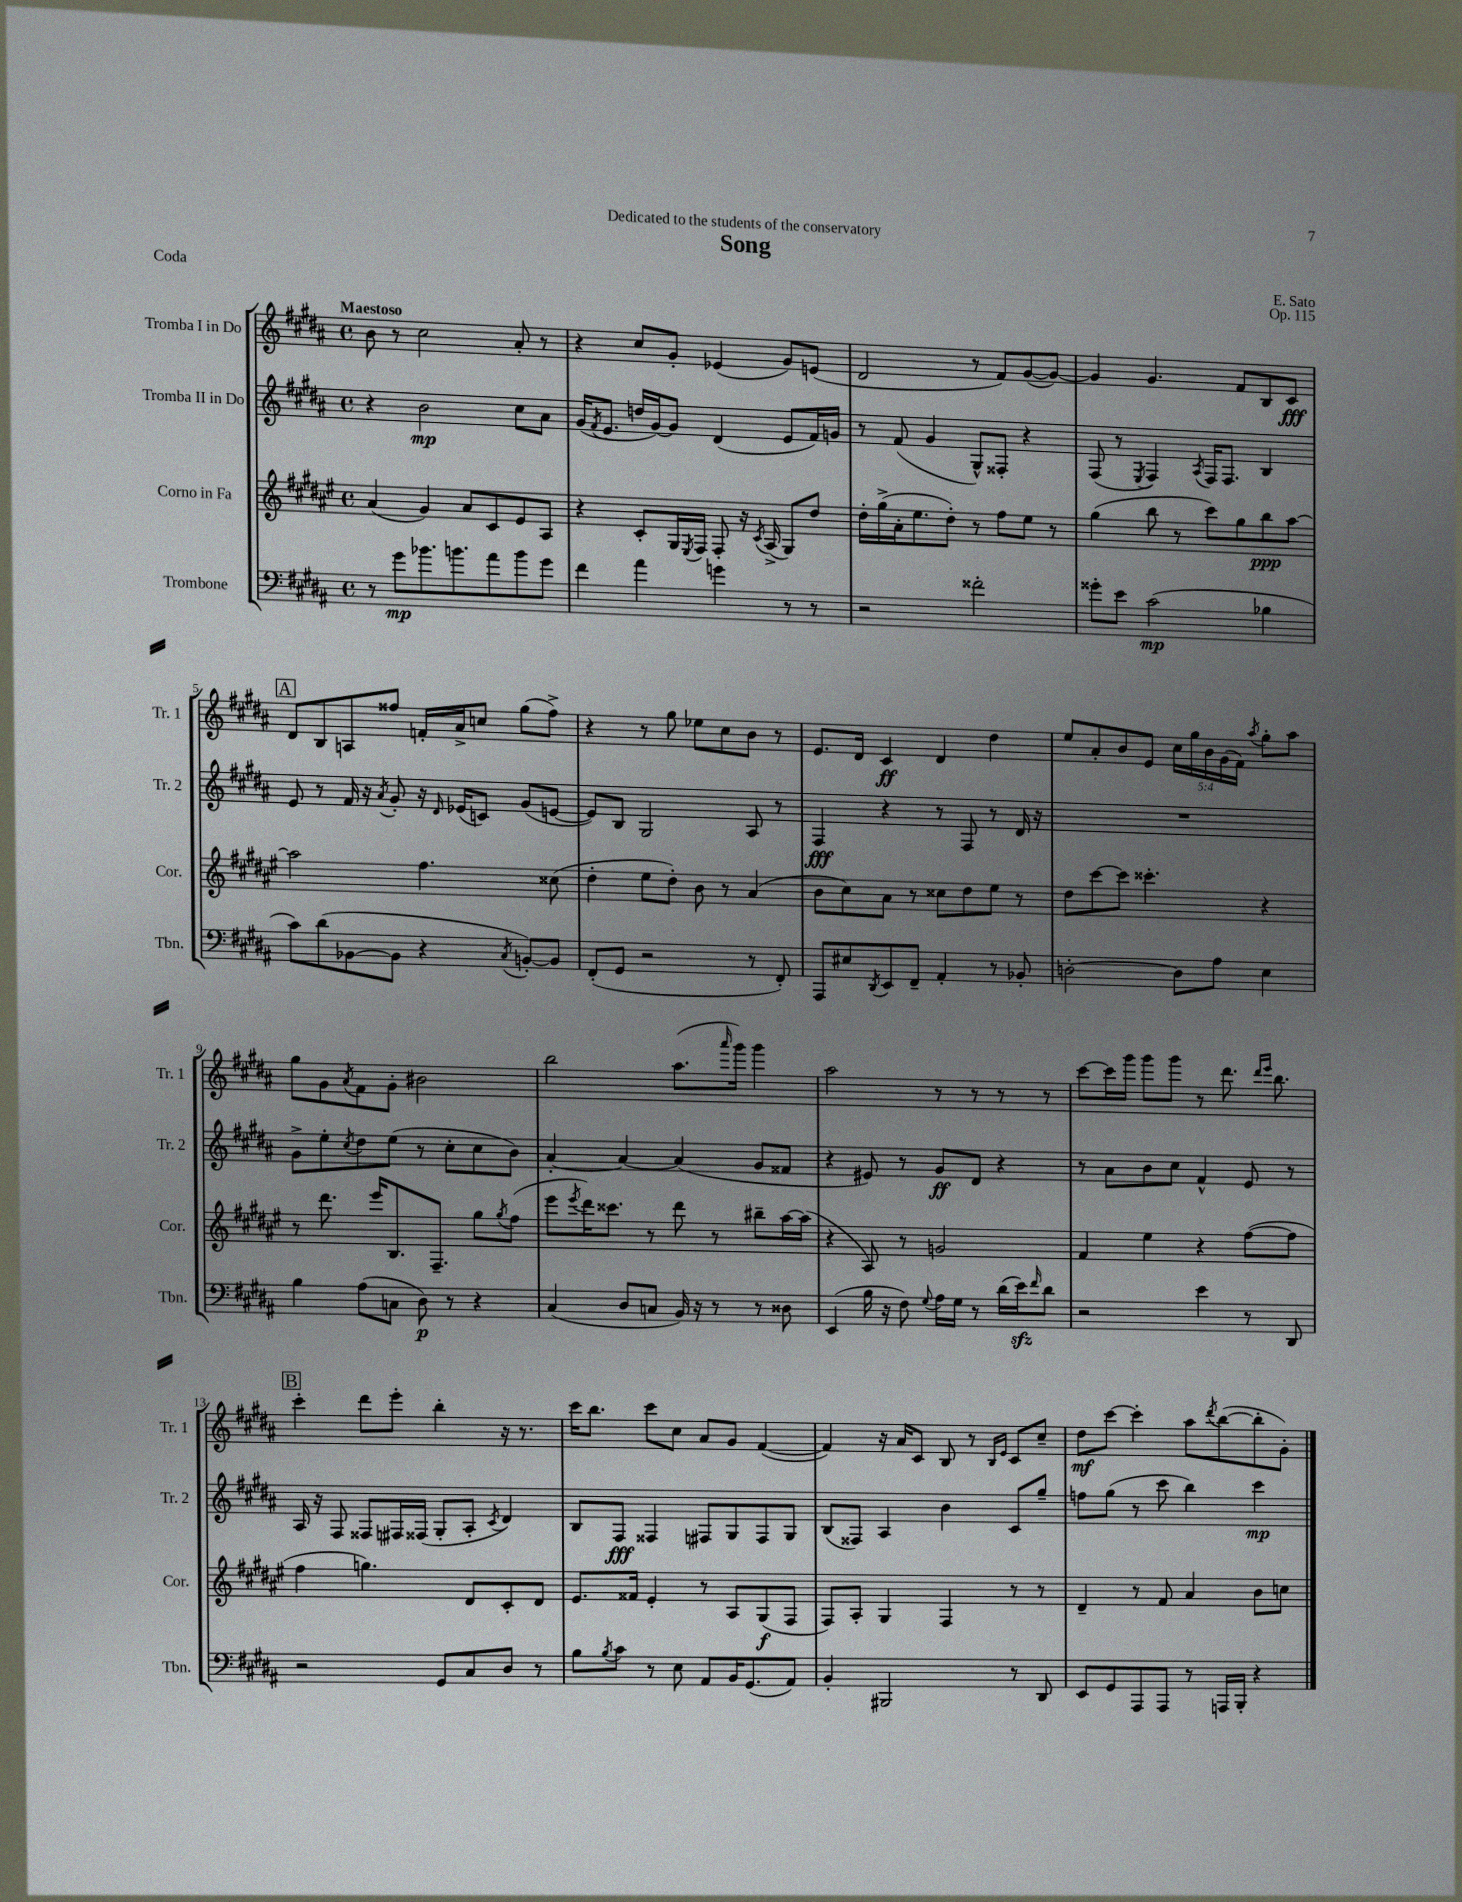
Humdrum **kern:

**kern	**kern	**kern	**kern
*staff4	*staff3	*staff2	*staff1
*clefF4	*clefG2	*clefG2	*clefG2
*k[f#c#g#d#a#]	*k[f#c#g#d#a#e#]	*k[f#c#g#d#a#]	*k[f#c#g#d#a#]
*M4/4	*M4/4	*M4/4	*M4/4
*met(c)	*met(c)	*met(c)	*met(c)
8r	(4a#	4r	8b
8g#	.	.	8r
8.b-	4g#)	2b	2cc#
8.b	.	.	.
.	8a#	.	.
8a#	8c#	.	.
8b	8e#	8cc#	8a#'
8g#	8A#	8a#	8r
=	=	=	=
4f#	4r	(16g#	4r
.	.	8qf#	.
.	.	8.e	.
4a#	8c#'	16dd	8cc#
.	.	[16g#)	.
.	16G#	8g#]	8g#'
.	8qE#	.	.
.	16F#	.	.
4g	8F#'	(4d#	(4e-
.	16r	.	.
.	8qc#	.	.
.	(16A#^	.	.
8r	8G#)	8e	8g#)
8r	8dd#	16f#)	(8e
.	.	16g	.
=	=	=	=
2r	16dd#'	8r	2d#
.	(16gg#^	.	.
.	16a#'	(8f#	.
.	8.ee#	.	.
.	.	4g#	.
.	8dd#')	.	.
2f##'	8r	8G#^^)	8r
.	8ff#	8F##'	8f#)
.	8ee#	4r	([8g#
.	8r	.	8g#_)
=	=	=	=
8g##'	(4gg#	(8F#	4g#]
8e	.	8r	.
.	.	8qE	.
(2c#	8bb	4F#)	4.g#
.	8r	.	.
.	.	8qA#	.
.	8ccc#)	16F#	.
.	.	8.F#	.
.	8gg#	.	8f#
4B-	8bb	4B	8B
.	[8aa#	.	8c#
=	=	=	=
8c#)	2aa#]	8e	8d#
(8d#	.	8r	8B
[8BB-	.	16f#	8A
.	.	16r	.
.	.	8qa#	.
8BB-]	.	8g#'	8ff##
4r	4.ff#	16r	16f'
.	.	16qqd#	.
.	.	(16e-	16a#^
.	.	8c)	8cc
8qC#	.	.	.
[8BB')	.	(8g#	(8gg#
8BB]	(8cc##	[8e	8ff##^)
=	=	=	=
(8FF#'	4dd#'	8e])	4r
8GG#	.	8B	.
2r	8ee#	2G#	8r
.	8dd#')	.	8gg#
.	8b	.	8ee-
.	8r	.	8cc#
8r	(4a#	8A#	8b
8FF#')	.	8r	8r
=	=	=	=
8AAA#	8b	4F#	8.e
8E#	8cc#)	.	.
.	.	.	16d#
8qDD#	.	.	.
8EE	8a#	4r	4c#
8FF#~	8r	.	.
4AA#'	8cc##	8r	4d#
.	8dd#	8F#	.
8r	8ee#	8r	4dd#
8BB-'	8r	16d#	.
.	.	16r	.
=	=	=	=
[2D'	8dd#	1r	8ee
.	[8ccc#	.	8a#'
.	8ccc#]	.	8b
.	4.ccc##'	.	8e
8D]	.	.	20cc#
.	.	.	20gg#
.	.	.	20b
8A#	.	.	.
.	.	.	(20g#
.	.	.	20f#)
.	.	.	8qaa#
4E	4r	.	8gg#'
.	.	.	8aa#
=	=	=	=
4B	8r	8g#^	8gg#
.	8.ddd#	8ee'	8g#
.	.	8qcc#	8qa#
(8A#	.	8dd#	8f#
.	16eee#	.	.
8C	8.B	(8ee	8g#'
8D#)	.	8r	2b#
.	8.F#~	.	.
8r	.	8cc#'	.
4r	8gg#	8cc#	.
.	8qgg#	.	.
.	(8ff#	8b)	.
=	=	=	=
(4C#	8eee#	[4a#'	2bb
.	8qeee#	.	.
.	16ddd#)	.	.
.	8.ccc##	.	.
8D#	.	4a#_	.
8C	8r	.	.
16BB)	8ddd#	(4a#]	(8.aa#
16r	.	.	.
8r	8r	.	.
.	.	.	16qqaaa#
.	.	.	16ggg#)
8r	8bb#~	8g#	4ggg#
8D##	[16aa#	8f##	.
.	(16aa#]	.	.
=	=	=	=
(4EE	4r	4r	2aa#
16B	8A#)	8e#)	.
16r	.	.	.
8F#)	8r	8r	.
8qqG#	.	.	.
16A#	2g	8g#	8r
16G#	.	.	.
8r	.	8d#	8r
(16d#	.	4r	8r
16e)	.	.	.
16qqf#	.	.	.
8d#	.	.	8r
=	=	=	=
2r	4f#	8r	[8ccc#
.	.	8a#	16ccc#]
.	.	.	16ggg#
.	4ee#	8b	8ggg#
.	.	8cc#	8ggg#
4e	4r	4f#^^	8r
.	.	.	8.ddd#
8r	([8ff#	8e	.
.	.	.	16qqddd#
.	.	.	16qqeee
.	.	.	8.bb
8DD#	8ff#]	8r	.
=	=	=	=
2r	4ff#	16A#	4ccc#'
.	.	16r	.
.	.	8F#	.
.	4.gg)	8F##	8ddd#
.	.	16F#	8eee'
.	.	(16F##	.
8GG#	.	8G#'	4bb'
8C#	8d#	8A#'	.
.	.	8qc#	.
8D#	8c#'	4d#)	16r
.	.	.	8.r
8r	8d#	.	.
=	=	=	=
8B	8.e#	8B	16ccc#
.	.	.	8.bb
8qB	.	.	.
8c#	.	8F#	.
.	16f##	.	.
8r	4e#'	4F##	8ccc#
8E	.	.	8cc#
8AA#	8r	8F#	8a#
16BB	8A#	8G#	8g#
(8.GG#	.	.	.
.	(8G#	8F#	([4f#
8AA#)	8F#	8G#	.
=	=	=	=
4BB'	8F#)	(8B	4f#])
.	8A#'	8F##)	.
2BBB#	4G#	4A#	16r
.	.	.	16a#
.	.	.	8c#
.	4F#	4b	8B
.	.	.	8r
.	.	.	16qqB
.	.	.	16qqe
8r	8r	8c#	8c#
8DD#	8r	8gg#~	8cc#~
=	=	=	=
8EE	4d#~	8ff	8dd#
8GG#	.	(8gg#	[8ccc#
8AAA#	8r	8r	4ccc#']
8AAA#	8f#	8ccc#	.
8r	4a#	4bb)	8aa#
.	.	.	8qddd#
16AAA	.	.	([8bb
16BBB'	.	.	.
4r	8b	4ccc#	8bb']
.	8cc	.	8g#')
==	==	==	==
*-	*-	*-	*-
